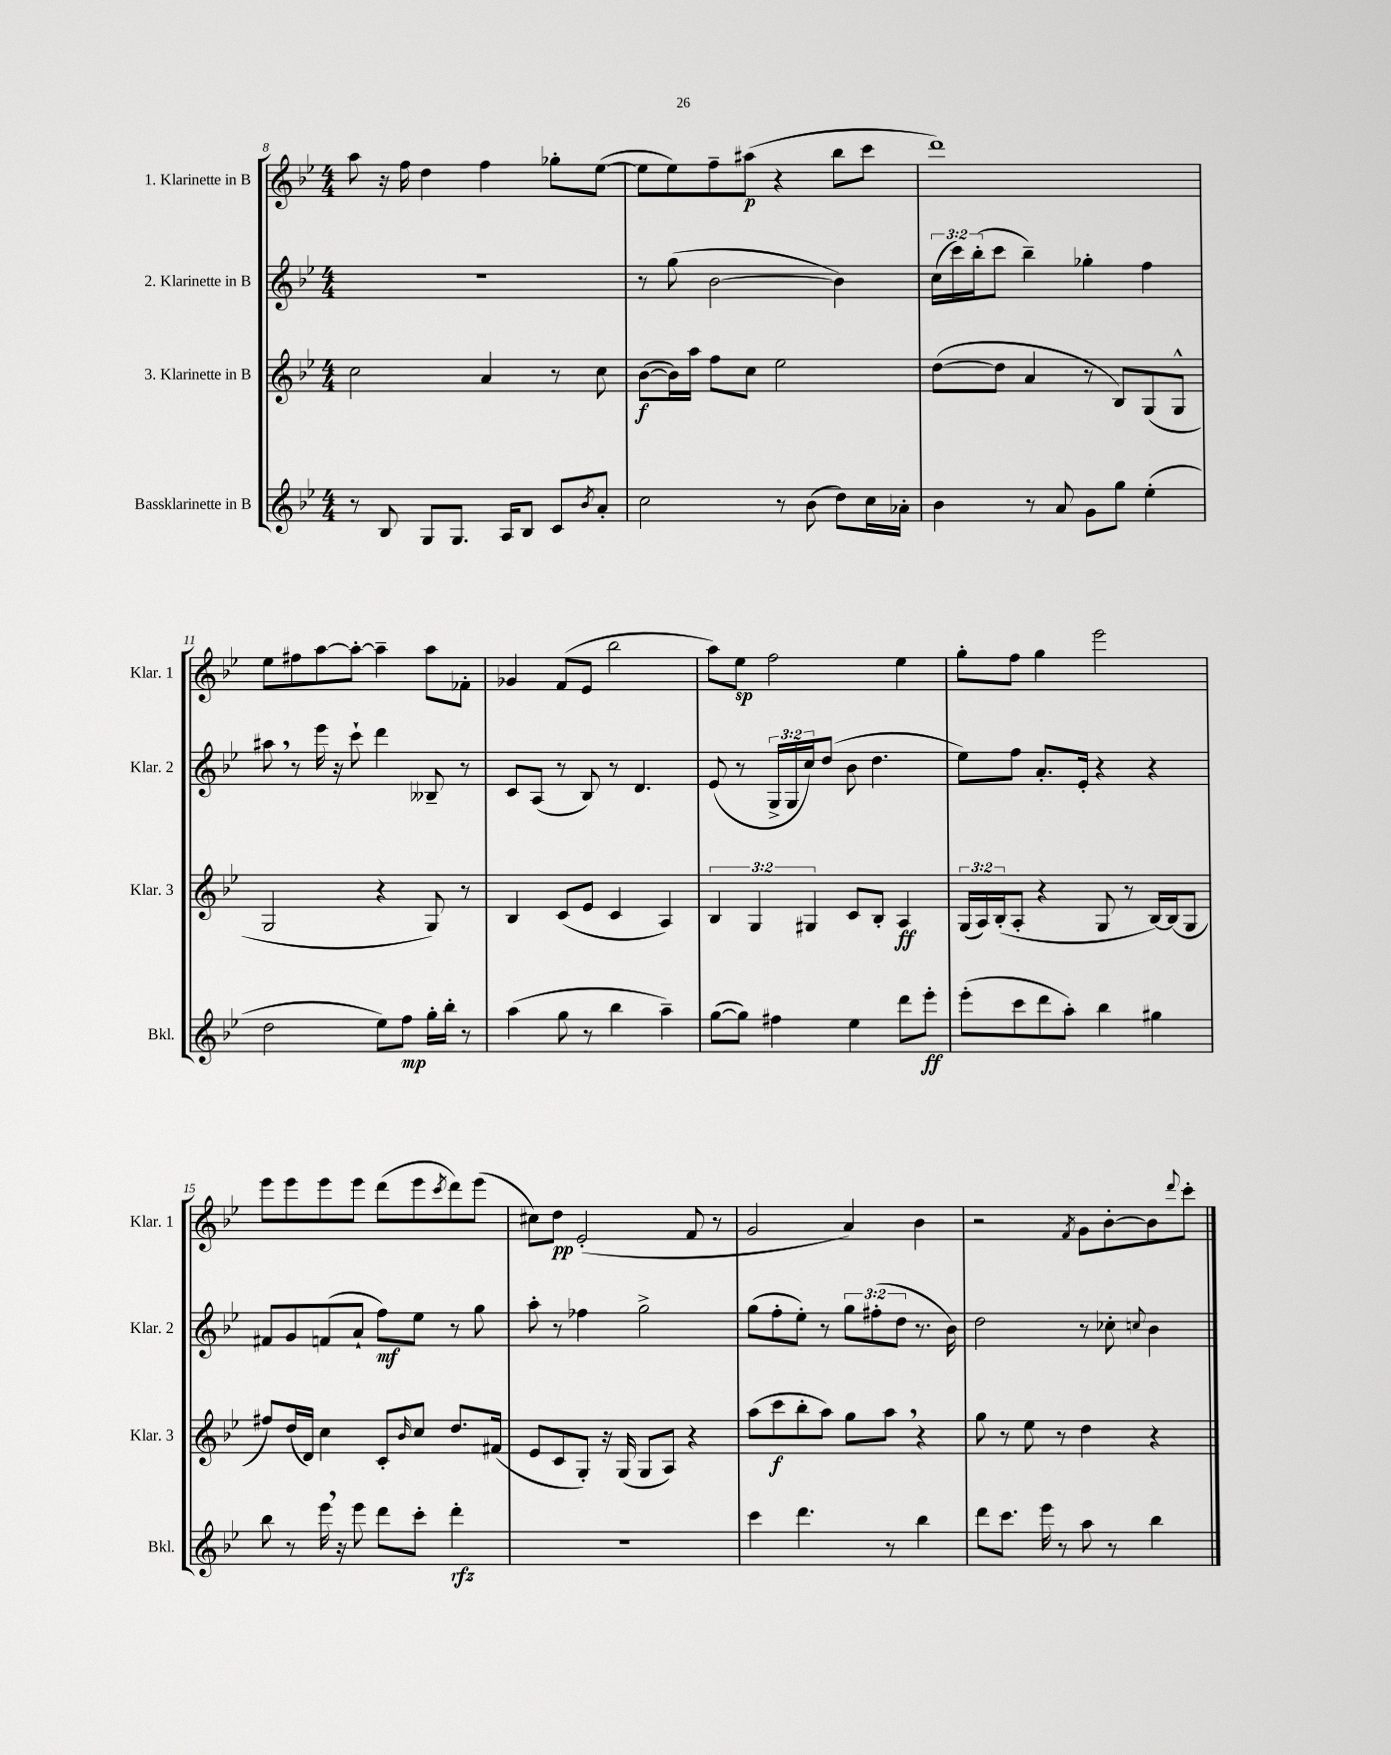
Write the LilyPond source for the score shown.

<<
\new StaffGroup <<
\new Staff = "s0" \with { instrumentName = "1. Klarinette in B" shortInstrumentName = "Klar. 1" } {
    \clef treble \key bes \major \numericTimeSignature \time 4/4
    a''8 r16 f''16 d''4 f''4 ges''8-. ees''8~( |
    ees''8 ees''8) f''8-- ais''8\p( r4 bes''8 c'''8 |
    d'''1) |
    ees''8 fis''8 a''8~ a''8~-. a''4-- a''8 fes'8-. |
    ges'4 f'8( ees'8 bes''2 |
    a''8) ees''8\sp f''2 ees''4 |
    g''8-. f''8 g''4 ees'''2 |
    ees'''8 ees'''8 ees'''8 ees'''8 d'''8( ees'''8 \acciaccatura { c'''8 } d'''8) ees'''8( |
    cis''8) d''8\pp ees'2-.( f'8 r8 |
    g'2 a'4) bes'4 |
    r2 \acciaccatura { f'8 } g'8 bes'8~-. bes'8 \appoggiatura { d'''8 } c'''8-. \bar "|." |
}
\new Staff = "s1" \with { instrumentName = "2. Klarinette in B" shortInstrumentName = "Klar. 2" } {
    \clef treble \key bes \major \numericTimeSignature \time 4/4 \override Staff.TupletNumber.text = #tuplet-number::calc-fraction-text
    R1 |
    r8 g''8( bes'2~ bes'4) |
    \tuplet 3/2 { c''16( c'''16) bes''16-.( } c'''8 bes''4--) ges''4-. f''4 |
    ais''8 \breathe r8 ees'''16 r16 c'''8-! d'''4 beses8-- r8 |
    c'8 a8( r8 bes8) r8 d'4. |
    ees'8( r8 \tuplet 3/2 { g16-> g16 c''16) } d''8( bes'8 d''4. |
    ees''8) f''8 a'8.-. ees'16-. r4 r4 |
    fis'8 g'8 f'8( a'8-! f''8\mf) ees''8 r8 g''8 |
    a''8-. r8 fes''4 g''2-> |
    g''8( f''8-. ees''8-.) r8 \tuplet 3/2 { g''8 fis''8-.( d''8 } r8. bes'16) |
    d''2 r8 ces''8-. \appoggiatura { c''8 } bes'4 \bar "|." |
}
\new Staff = "s2" \with { instrumentName = "3. Klarinette in B" shortInstrumentName = "Klar. 3" } {
    \clef treble \key bes \major \numericTimeSignature \time 4/4 \override Staff.TupletNumber.text = #tuplet-number::calc-fraction-text
    c''2 a'4 r8 c''8 |
    bes'8~\f( bes'16) a''16 f''8 c''8 ees''2 |
    d''8~( d''8 a'4 r8 bes8) g8( g8-^ |
    g2 r4 g8) r8 |
    bes4 c'8( ees'8 c'4 a4) |
    \tuplet 3/2 { bes4 g4 gis4 } c'8 bes8-. a4\ff |
    \tuplet 3/2 { g16( a16) bes16-.( } a8-. r4 g8 r8 bes16~) bes16( g8 |
    fis''8) d''16( d'16) c''4 c'8-. \grace { bes'16 } c''8 d''8. fis'16( |
    ees'8 c'8 g8-.) r16 g16( g8 a8) r4 |
    a''8( c'''8\f bes''8-. a''8) g''8 a''8 \breathe r4 |
    g''8 r8 ees''8 r8 d''4 r4 \bar "|." |
}
\new Staff = "s3" \with { instrumentName = "Bassklarinette in B" shortInstrumentName = "Bkl." } {
    \clef treble \key bes \major \numericTimeSignature \time 4/4
    r8 bes8 g8 g8. a16 bes8 c'8 \acciaccatura { bes'8 } a'8-. |
    c''2 r8 bes'8( d''8) c''16 aes'16-. |
    bes'4 r8 a'8 g'8 g''8 ees''4-.( |
    d''2 ees''8) f''8\mp g''16-. bes''16-. r8 |
    a''4( g''8 r8 bes''4 a''4--) |
    g''8~( g''8) fis''4 ees''4 d'''8 ees'''8-.\ff |
    ees'''8-.( c'''8 d'''8 a''8-.) bes''4 gis''4 |
    bes''8 r8 ees'''16 \breathe r16 ees'''8 d'''8 c'''8-. d'''4-.\rfz |
    R1 |
    c'''4 d'''4. r8 bes''4 |
    d'''8 c'''8. ees'''16 r8 a''8 r8 bes''4 \bar "|." |
}
>>
>>
\layout { \context { \Score currentBarNumber = #8 } }
